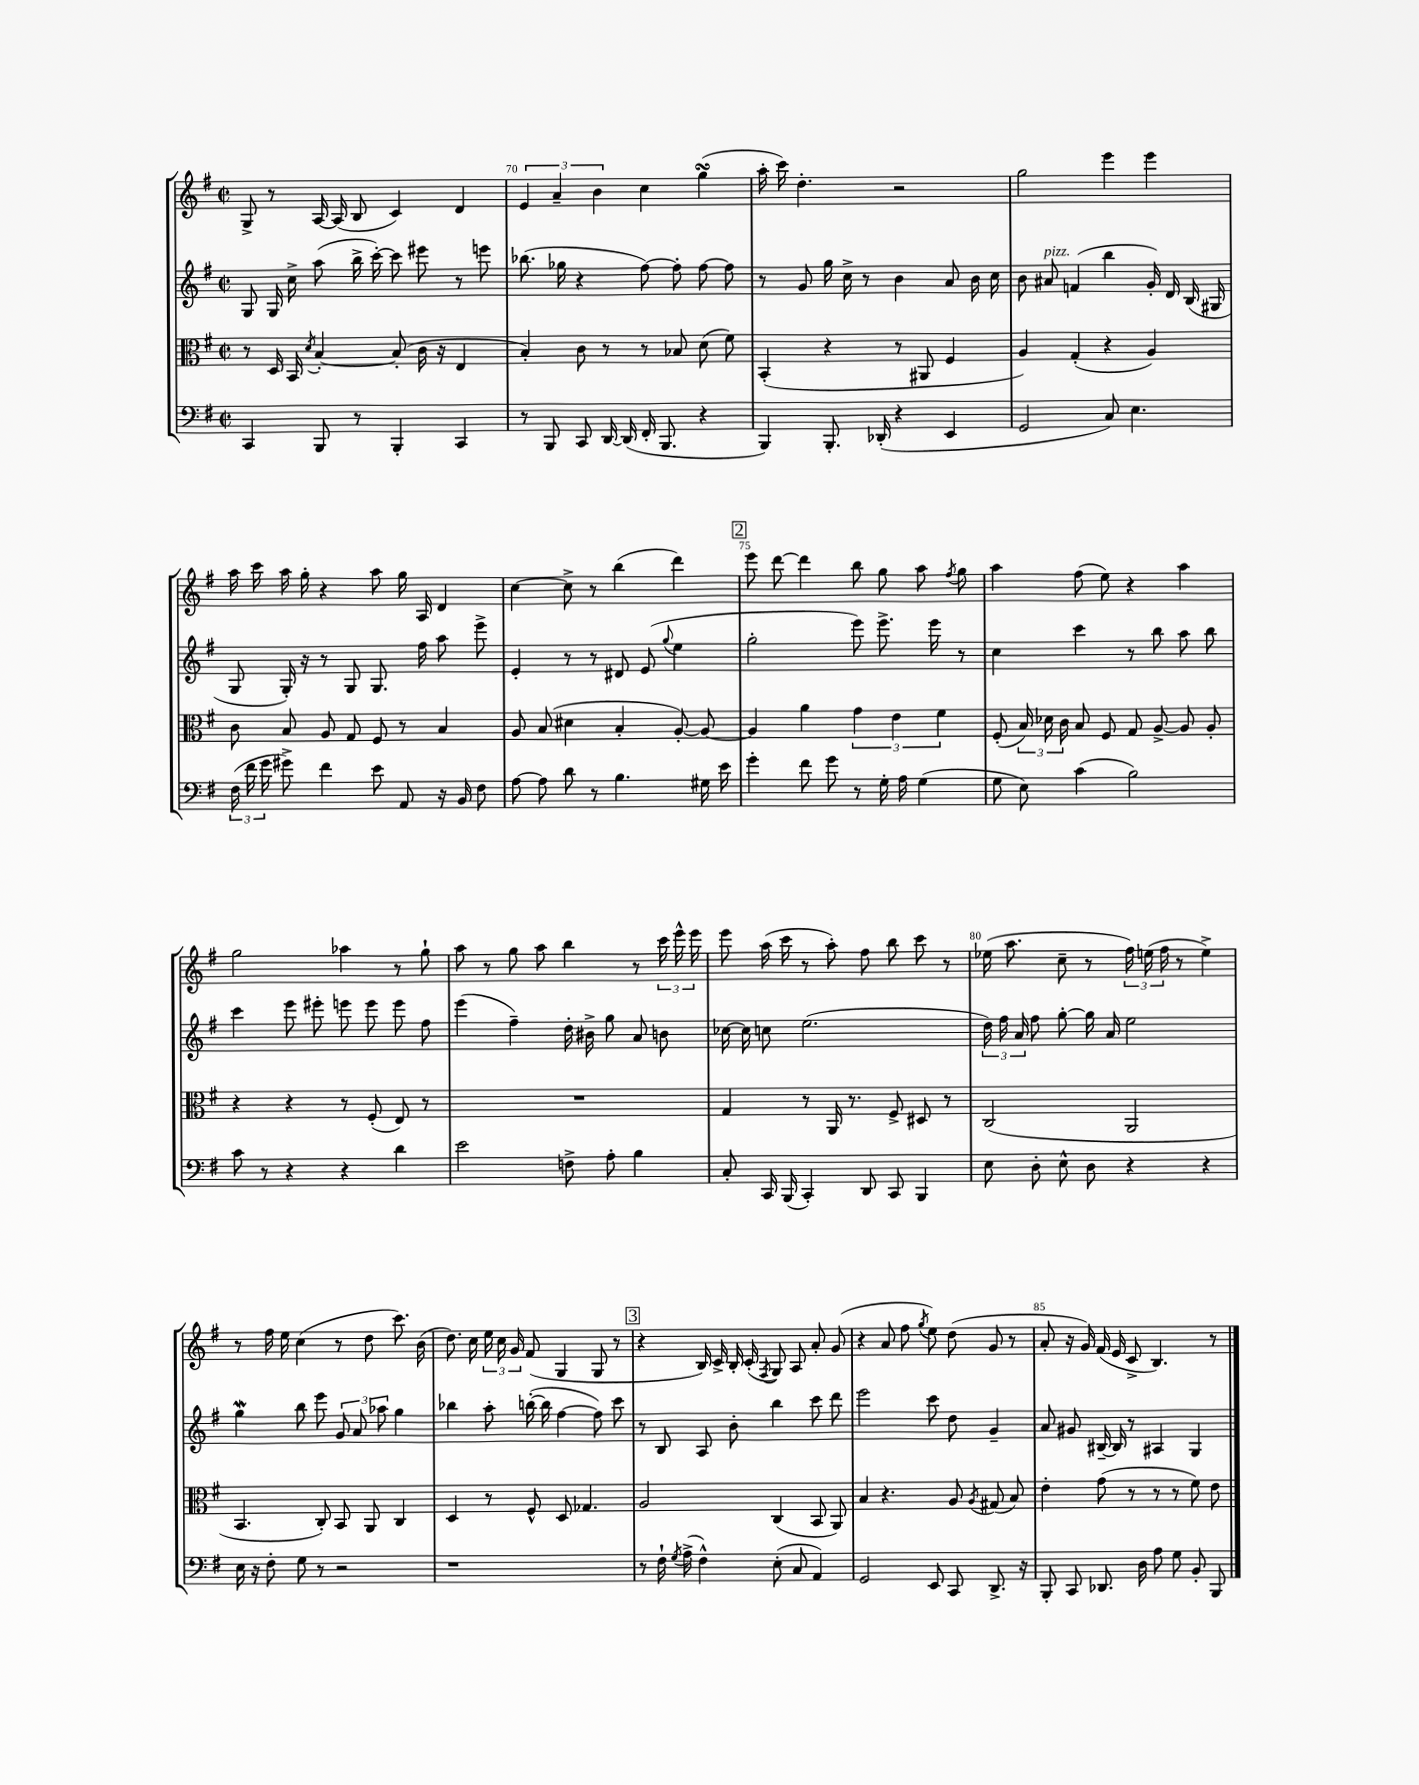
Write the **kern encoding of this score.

**kern	**kern	**kern	**kern
*part4	*part3	*part2	*part1
*staff4	*staff3	*staff2	*staff1
*clefF4	*clefC3	*clefG2	*clefG2
*k[f#]	*k[f#]	*k[f#]	*k[f#]
*M2/2	*M2/2	*M2/2	*M2/2
*met(c|)	*met(c|)	*met(c|)	*met(c|)
=69	=69	=69	=69
4CC/	8r	8G/	8G^/
.	16D/	16G/	8r
.	16BB/	16cc^\	.
.	8qd/	.	.
8BBB/	[4B'/	(8aa\	[16A/
.	.	.	(16A/]
8r	.	16bb^\	8B/
.	.	[16ccc'\)	.
4BBB'/	(8B'/]	8ccc\]	4c/)
.	16c\	8eee#X\	.
.	16r	.	.
4CC/	4E/	8r	4d/
.	.	8eeen\	.
=70	=70	=70	=70
8r	4B'/)	(8.bb-X\	6e/
8BBB/	.	.	.
.	.	.	6a~/
.	.	16gg-X\	.
8CC/	8c\	4r	.
.	.	.	6b\
[16DD/	8r	.	.
(16DD/]	.	.	.
16FF#'/	8r	[8ff#\)	4cc\
8.BBB/	.	.	.
.	8B-X/	8ff#'\]	.
4r	(8d\	[8ff#\	(4ggsSSs\
.	8f#\)	8ff#\]	.
=71	=71	=71	=71
4BBB/)	(4BB'/	8r	16aa'\
.	.	.	16ccc\)
.	.	8g/	4.dd'\
8.BBB'/	4r	16gg\	.
.	.	16cc^\	.
.	.	8r	.
(16DD-X'/	.	.	.
4r	8r	4b\	2r
.	8AA#X/	.	.
4EE/	4F#/	8a/	.
.	.	16b\	.
.	.	16cc\	.
=72	=72	=72	=72
2GG/	4A/)	8b\	2gg\
!	!	!LO:TX:a:i:t=pizz.	!
.	.	8a#X/	.
.	(4G'/	(4fn/	.
8C/)	4r	4bb\	4eee\
4.E\	.	.	.
.	4A/)	16g'/)	4eee\
.	.	16d/	.
.	.	(16B/	.
.	.	16G#X/	.
!!LO:LB:g=z
=73	=73	=73	=73
(24F#\	8c\	8G/	16aa\
24f#\	.	.	.
.	.	.	16ccc\
24g\	.	.	.
8g#X^\)	8B/	16G'/)	16aa\
.	.	16r	16gg'\
4f#\	8A/	8r	4r
.	8G/	8G/	.
8e\	8F#/	8.G/	8aa\
8AA/	8r	.	16gg\
.	.	16ff#\	16A/
16r	4B/	8aa\	4d/
16BB/	.	.	.
8F#\	.	8eee^\	.
=74	=74	=74	=74
[8A\	8A/	4e'/	[4cc\
8A\]	(8B/	.	.
8d\	4d#X\	8r	8cc^\]
8r	.	8r	8r
4.B\	4B'/	8d#X/	(4bb\
.	.	(8e/	.
.	.	8qqgg/	.
.	[8A'/)	4ee\	4ddd\)
16G#X\	8A/_	.	.
16e\	.	.	.
!!LO:REH:place=s1:t=2
=75	=75	=75	=75
4g'\	4A/]	2gg'\	8eee\
.	.	.	[8ddd\
8f#\	4a\	.	4ddd\]
8g\	.	.	.
8r	6g\	8eee\)	8bb\
16G'\	.	8.eee^\	8gg\
.	6e\	.	.
16A\	.	.	.
(4G\	.	.	8aa\
.	.	16eee\	.
.	6f#\	.	.
.	.	.	8qff#/
.	.	8r	8gg\
=76	=76	=76	=76
8G\	(8F#'/	4cc\	4aa\
8E\)	24B/)	.	.
.	24d-X\	.	.
.	24c\	.	.
(4c\	8B/	4ccc\	(8ff#\
.	8F#/	.	8ee\)
2B\)	8G/	8r	4r
.	[8A^/	8bb\	.
.	8A/]	8aa\	4aa\
.	8A'/	8bb\	.
!!LO:LB:g=z
=77	=77	=77	=77
8c\	4r	4ccc\	2gg\
8r	.	.	.
4r	4r	8eee\	.
.	.	8eee#X'\	.
4r	8r	8eeen\	4aa-X\
.	(8F#'/	8eee\	.
4d\	8E/)	8eee\	8r
.	8r	8ff#\	8gg`\
=78	=78	=78	=78
2e\	1r	(4eee\	8aa\
.	.	.	8r
.	.	4ff#~\)	8gg\
.	.	.	8aa\
8Fn^\	.	16dd'\	4bb\
.	.	16b#X^\	.
8A'\	.	8gg\	.
4B\	.	8a/	8r
.	.	8bn\	24ccc\
.	.	.	24eee^^\
.	.	.	24eee\
=79	=79	=79	=79
8C'/	4G/	[16cc-X\	8eee\
.	.	16cc-\]	.
16CC/	.	8ccn\	(16aa\
(16BBB/	.	.	16ccc\
4CC'/)	8r	(2.ee\	8r
.	16AA/	.	8aa'\)
.	8.r	.	.
8DD/	.	.	8ff#\
8CC/	8F#^/	.	8bb\
4BBB/	8D#X/	.	8ccc\
.	8r	.	8r
=80	=80	=80	=80
8E\	(2C/	24dd\)	(16ee-X\
.	.	24ff#\	.
.	.	.	8.aa\
.	.	24a/	.
8D'\	.	8ff#\	.
8E^^\	.	[8gg'\	8cc~\
8D\	.	16gg\]	8r
.	.	16a/	.
4r	2AA/	2ee\	24ff#\)
.	.	.	(24een\
.	.	.	24ff#\
.	.	.	8r
4r	.	.	4ee^\)
!!LO:LB:g=z
=81	=81	=81	=81
16E\	4.BB/	4ggw\	8r
16r	.	.	.
8F#'\	.	.	16ff#\
.	.	.	16ee\
8G\	.	8bb\	(4cc\
8r	8C'/)	8eee\	.
2r	8BB/	12g/	8r
.	.	12a/	.
.	8AA/	.	8dd\
.	.	12aa-X\	.
.	4C/	4gg\	8.ccc\)
.	.	.	(16b\
=82	=82	=82	=82
1r	4D/	4bb-X\	8.dd\)
.	.	.	16cc\
.	8r	8aa'\	24ee\
.	.	.	24cc\
.	.	.	24g/
.	8F#^^/	([16bbn'\	(8f#/
.	.	16bb\]	.
.	8D/	[4ff#\	4G/
.	4.G-X/	.	.
.	.	8ff#\])	8G/
.	.	8ccc\	8r
!!LO:REH:place=s1:t=3
=83	=83	=83	=83
8r	2A/	8r	4r
16F#`\	.	8B/	.
8qG/	.	.	.
(16A^\	.	.	.
4F#^^\)	.	8A/	16B/)
.	.	.	16c^/
.	.	8b'\	16B'/
.	.	.	(16c'/
.	.	.	8qF#/
(8E'\	(4C/	4bb\	8G/)
8C/	.	.	8A/
4AA/)	8BB/	8ccc\	8a'/
.	8AA/)	8ddd\	(8g/
=84	=84	=84	=84
2GG/	4B/	2eee\	4r
.	4.r	.	8a/
.	.	.	8ff#\
.	.	.	8qgg/
8EE/	.	8ccc\	8ee\)
8CC/	8A/	8dd\	(8dd\
.	8qA/	.	.
8.DD^/	(8G#X/	4g~/	8g/
.	8B/)	.	8r
16r	.	.	.
=85	=85	=85	=85
8BBB'/	4e'\	8a/	8a'/
8CC/	.	8g#X/	16r
.	.	.	16g/)
8.DD-X/	(8g\	[16B#X~/	(16f#/
.	.	16B#/]	16e/
.	8r	8r	8c^/
16D\	.	.	.
8A\	8r	4A#X/	4.B/)
8G\	8r	.	.
8BB'/	8f#\)	4G/	.
8BBB/	8e\	.	8r
==	==	==	==
*-	*-	*-	*-
